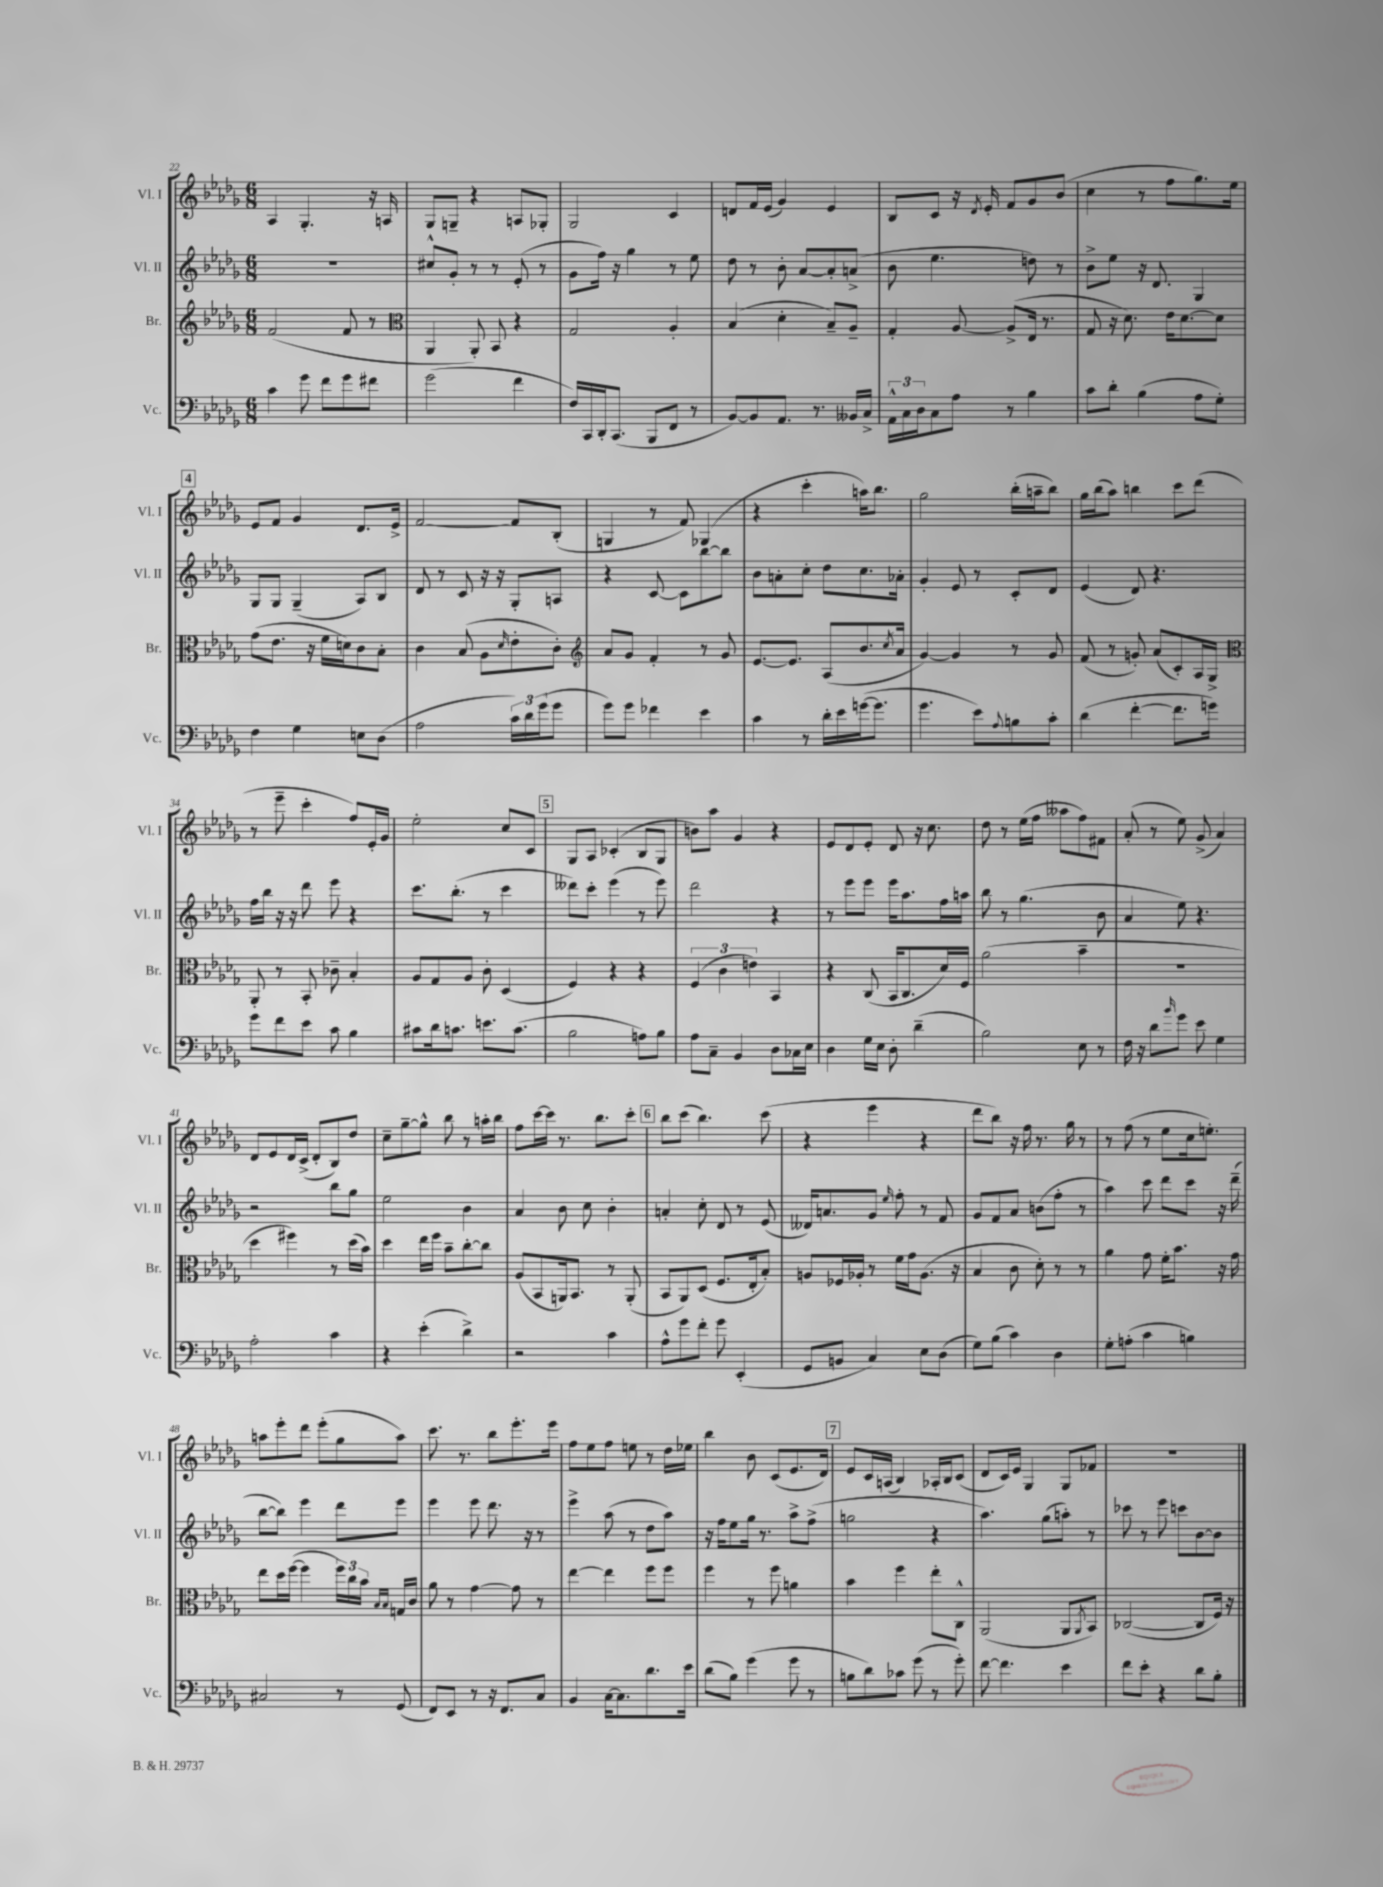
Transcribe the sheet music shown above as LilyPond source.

<<
\new StaffGroup <<
\new Staff = "s0" \with { instrumentName = "Vl. I" shortInstrumentName = "Vl. I" } {
    \clef treble \key des \major \numericTimeSignature \time 6/8
    aes4 ges4.-. r16 a16 |
    ges8 g8-- r4 a8 ges8-. |
    ges2 c'4 |
    d'8 f'16 ees'16( ges'4) ees'4 |
    bes8 c'8 r16 \acciaccatura { des'8 } ees'16-. f'8 ges'8 bes'8( |
    c''4 r8 f''8 ges''8.) ees''16 |
    \mark \markup { \box "4" } ees'8 f'8 ges'4 des'8. ees'16-> |
    f'2~ f'8 bes8-.( |
    g4 r8 f'8) ges4( |
    r4 c'''4-. a''16) bes''8. |
    ges''2 bes''16-.( a''16-- bes''8) |
    ges''16 bes''16( aes''8) b''4 c'''8 des'''8( |
    r8 ees'''8-- c'''4-. f''8) ees'16-. ges'16 |
    ees''2-. c''8 c'8 |
    \mark \markup { \box "5" } ges8 aes8 ces'4-.( bes8 ges8 |
    b'8) aes''8 ges'4 r4 |
    ees'8 des'8 ees'8-. des'8 r16 c''8. |
    des''8 r8 ees''16( f''16 aeses''8 f''8) fis'8 |
    aes'8-.( r8 ees''8) ges'8->( aes'4) |
    des'8 ees'8 des'16 c'16->( des'8-. bes8) des''8 |
    c''8-- ges''8~-- ges''8-^ bes''8 r8 a''16-. bes''16 |
    f''8 c'''16~ c'''16 r8. bes''8. c'''8-. |
    \mark \markup { \box "6" } bes''8 c'''8( bes''4.) c'''8( |
    r4 ees'''4 r4 |
    des'''8 bes''8) r16 f''16 r8. ges''16 r8 |
    r8 f''8( r8 ees''8 c''16 e''8.-.) |
    a''8 ees'''8-. des'''8 ees'''8-.( ges''8 a''8) |
    c'''8. r8. bes''8 ees'''8.-. ees'''16 |
    f''8 ees''8 f''8 e''8 r8 des''16 ees''16 |
    bes''4 bes'8 c'8( ees'8. des'16) |
    \mark \markup { \box "7" } ees'8 c'16 a16( bes4) aes16-. bes16 c'8( |
    des'8 c'16) ees'16 ges4 ges8 fes'8 |
    R2. \bar "|." |
}
\new Staff = "s1" \with { instrumentName = "Vl. II" shortInstrumentName = "Vl. II" } {
    \clef treble \key des \major \numericTimeSignature \time 6/8
    R2. |
    cis''8-^ ges'8-. r8 r8 ees'8-.( r8 |
    ges'8 f''16) r16 ges''4 r8 ees''8 |
    des''8 r8 bes'8-. aes'8~ aes'8-. a'8->( |
    bes'8 ees''4. d''8) r8 |
    bes'8-> ees''8 r16 des'8. ges4 |
    \mark \markup { \box "4" } ges8 ges8 ges4--( aes8) bes8 |
    des'8 r8 c'8 r16 r16 ges8-. a8 |
    r4 c'8~ c'8 bes''8~ bes''8 |
    bes'8 a'8-. c''8-. des''8 c''8. aes'16-. |
    ges'4-. ees'8 r8 c'8-. des'8 |
    ees'4( des'8) r4. |
    f''16 bes''16 r16 r16 des'''8 ees'''8 r4 |
    c'''8. bes''8.-.( r8 c'''4 |
    \mark \markup { \box "5" } deses'''8) c'''8-. ees'''4( r8 ees'''8) |
    des'''2 r4 |
    r8 ees'''8 ees'''8 ees'''16 aes''8. f''16 a''16 |
    bes''8 r8 ges''4.( bes'8 |
    aes'4 ees''8) r4. |
    r2 bes''8 ges''8 |
    ees''2 bes'4 |
    aes'4 bes'8 c''8 bes'4-. |
    \mark \markup { \box "6" } a'4-. c''8-. des'8 r8 ees'8( |
    deses'16) a'8. ges'8 \grace { ees''16 } f''8-. r8 f'8 |
    ges'8 f'8 aes'8 b'8( f''8-. r8 |
    aes''4) c'''8 des'''8 c'''8 r16 des'''16--( |
    bes''8~ bes''8) ees'''4 des'''8 ees'''8 |
    ees'''4 ees'''8 des'''8. r16 r8 |
    ees'''4-> aes''8( r8 des''8 aes''8) |
    r16 f''16 ees''8 ges''16 r8. aes''8-> f''8->( |
    \mark \markup { \box "7" } g''2 r4 |
    aes''4.) ges''8( a''8-.) r8 |
    ces'''8 r8 ees'''8 c'''8 bes'8~ bes'8 \bar "|." |
}
\new Staff = "s2" \with { instrumentName = "Br." shortInstrumentName = "Br." } {
    \clef treble \key des \major \numericTimeSignature \time 6/8
    f'2( f'8 r8 |
    \clef alto aes,4 aes,8-.) bes,8 r4 |
    ges2 aes4-. |
    bes4( des'4-. bes8--) aes8-- |
    ges4-. aes8~ aes8->( ees16 r8. |
    ges8 r16 des'8.) ees'16 des'8.~ des'8 |
    \mark \markup { \box "4" } ges'8( ees'8. r16 f'16 d'16) c'8 bes8-. |
    c'4 bes8( aes8 \grace { des'16 } ees'8-. c'8-.) |
    \clef treble aes'8 ges'8 f'4-. r8 ges'8 |
    ees'8.~ ees'8. aes8( bes'8. \acciaccatura { c''8 } aes'16 |
    ges'4~) ges'4 r8 ges'8 |
    f'8( r8 g'8-.) aes'8( c'8-.) aes16 ges16-> |
    \clef alto aes,8-. r8 bes,8-. ces'8-- bes4-. |
    aes8 ges8 aes8 c'8-. des4( |
    \mark \markup { \box "5" } f4) r4 r4 |
    \tuplet 3/2 { f4( c'4 e'4) } bes,4 |
    r4 c8( bes,16 c8. des'16) f16 |
    aes'2( bes'4-- |
    R2. |
    des''4 fis''4) r8 des''16( bes'16) |
    des''4 ees''16 f''16 bes'8-- c''8~-. c''8 |
    aes8( bes,8 a,16) bes,8. r8 a,8-.( |
    \mark \markup { \box "6" } bes,8 aes,8) des8( f8. ees16-. bes8-.) |
    a8 fes16 aes16-. r8 f'16 ges'16 aes8.( r16 |
    bes4 c'8 des'8-.) r8 r8 |
    aes'4 ges'8 f'16-. bes'8. r16 ges'16 |
    ees''8 des''16 f''16~( f''4 \tuplet 3/2 { f''16) c''16 bes'16 } \grace { bes16 bes16 } g16 c'16 |
    aes'8 r8 ges'4~ ges'8 r8 |
    ees''4~ ees''4 f''8 f''8 |
    f''4 r8 f''8 a'4 |
    \mark \markup { \box "7" } bes'4 f''4 ees''8-. c8-^ |
    aes,2( aes,8 \acciaccatura { aes,8 } bes,8) |
    ces2~( ces8 f16) r16 \bar "|." |
}
\new Staff = "s3" \with { instrumentName = "Vc." shortInstrumentName = "Vc." } {
    \clef bass \key des \major \numericTimeSignature \time 6/8
    c'4 ges'8 f'8 ges'8 fis'8 |
    ges'2( f'4 |
    f16) c,16 des,16-. c,8.( bes,,8 f,8 r8 |
    bes,8~) bes,8 aes,8. r8. beses,16 c16-> |
    \tuplet 3/2 { aes,16-^ c16 des16 } c8 aes8 r8 bes4 |
    c'8 des'8-. bes4( aes8 ges8-.) |
    \mark \markup { \box "4" } f4 ges4 e8 des8( |
    aes2 \tuplet 3/2 { c'16) des'16 ges'16( } ges'8 |
    ges'8) ges'8 fes'4 ees'4 |
    c'4 r8 des'16-. ees'16 g'16~( g'8. |
    ges'4. ees'8) \appoggiatura { aes8 } b8 c'8-. |
    des'4( f'4~-. f'8. g'16) |
    ges'8 f'8 ees'8 c'8 bes4 |
    cis'8 des'16 c'8. e'8. c'8.( |
    \mark \markup { \box "5" } bes2 a8) bes8 |
    aes8 c8-- bes,4 des8 ces16 ees16 |
    des4 ges16 ees16 des8-. des'4--( |
    bes2) ees8 r8 |
    f16 r16 des'8 \grace { bes'16 } ges'8 ees'8 ges4 |
    aes2-. c'4 |
    r4 ees'4-.( des'4->) |
    r2 c'4 |
    \mark \markup { \box "6" } aes8-^ ges'8 f'8-. ges'8 ees,4-.( |
    ges,8 b,8 c4) ees8 des8( |
    ges8) bes8( c'4) des4 |
    ges8-. a8-.( c'4 b4) |
    cis2 r8 ges,8( |
    f,8) ees,8 r8 r16 f,8. c8 |
    bes,4 c16~ c8. des'8. ees'16 |
    des'8( bes8) ges'4( ges'8 r8 |
    \mark \markup { \box "7" } b8 des'8) ces'8 ges'8( r8 ges'8-.) |
    f'8~ f'4. ees'4 |
    f'8 ees'8-. r4 des'8 bes8-. \bar "|." |
}
>>
>>
\layout { \context { \Score currentBarNumber = #22 } }
